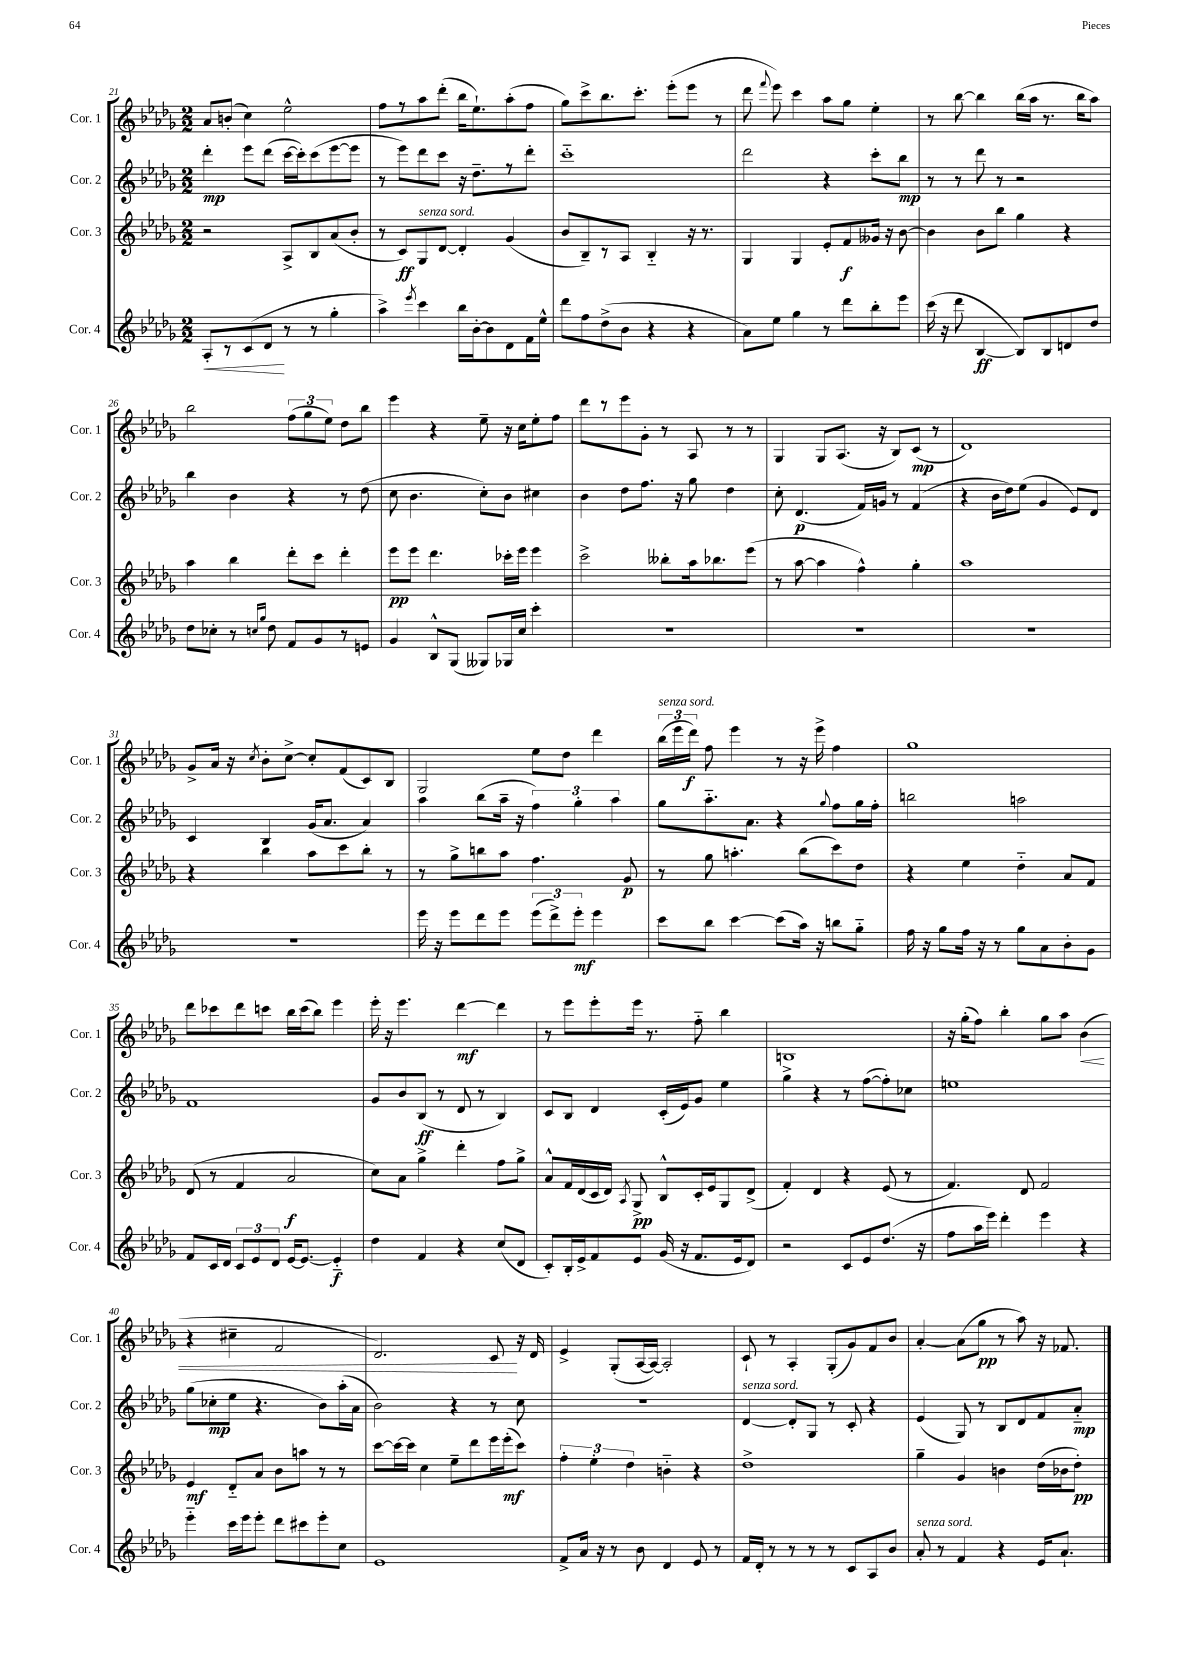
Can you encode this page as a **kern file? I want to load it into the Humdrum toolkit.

**kern	**kern	**kern	**kern
*staff4	*staff3	*staff2	*staff1
*clefG2	*clefG2	*clefG2	*clefG2
*k[b-e-a-d-g-]	*k[b-e-a-d-g-]	*k[b-e-a-d-g-]	*k[b-e-a-d-g-]
*M2/2	*M2/2	*M2/2	*M2/2
8A-'	2r	4ddd-'	8a-
8r	.	.	(8b'
(8c	.	8eee-	4cc)
8d-	.	(8ddd-	.
8r	8A-^	[16ccc	2ee-^^
.	.	16ccc'])	.
8r	8B-	(8ccc	.
4gg-'	(8a-	[8eee-	.
.	8b-'	8eee-]	.
=	=	=	=
4aa-^)	8r	8r	8ff
.	8c)	8eee-)	8r
8qeee-	.	.	.
4ccc	8G-	8ddd-	8aa-
.	[8d-	8ccc	(8ddd-'
16bb-	4d-']	16r	16bb-
[16b-'	.	8.dd-~	8.ee-`)
8b-]	.	.	.
8d-	(4g-	8r	(8aa-'
16f	.	8ddd-'	8ff
16ee-^^	.	.	.
=	=	=	=
8ddd-	8b-	1ccc'~	8gg-)
8ff	8B-~)	.	8ccc^
(8dd-^	8r	.	8.bb-
8b-	8A-	.	.
.	.	.	8.ccc'
4r	4B-'~	.	.
.	.	.	(8eee-'
4r	16r	.	8eee-
.	8.r	.	.
.	.	.	8r
=	=	=	=
8a-)	4G-	2ddd-	8ddd-
.	.	.	8qqfff
8ee-	.	.	8eee-)
4gg-	4G-	.	4ccc
8r	8e-'	4r	8aa-
8ddd-	8f	.	8gg-
8bb-'	16g--	8ccc'	4ee-'
.	16r	.	.
8eee-	[8b-	8bb-	.
=	=	=	=
(16ccc	4b-]	8r	8r
16r	.	.	.
8ddd-	.	8r	[8bb-
[4B-	8b-	8ddd-	4bb-]
.	8bb-	8r	.
8B-])	4gg-	2r	(16bb-
.	.	.	16aa-
8B-	.	.	8.r
8d	4r	.	.
.	.	.	16bb-
8dd-	.	.	8aa-)
=	=	=	=
8dd-	4aa-	4bb-	2bb-
8cc-'	.	.	.
8r	4bb-	4b-	.
16qqcc	.	.	.
16qqgg-	.	.	.
8dd-	.	.	.
8f	8ddd-'	4r	(12ff
.	.	.	12gg-
8g-	8ccc	.	.
.	.	.	12ee-)
8r	4ddd-'	8r	8dd-
8e	.	(8dd-	8bb-
=	=	=	=
4g-	8eee-	8cc	4eee-
.	8eee-	4.b-	.
8B-^^	4.ddd-	.	4r
(8G-	.	.	.
8G--)	.	8cc')	8ee-~
16G-	16ccc-'	8b-	16r
16cc	16eee-	.	16cc
4ccc'	4eee-	4cc#	8ee-'
.	.	.	8ff
=	=	=	=
1r	2ccc^	4b-	8ddd-
.	.	.	8r
.	.	8dd-	8eee-
.	.	8.ff	8g-'
.	8bb--'	.	8r
.	.	16r	.
.	16aa-	8gg-	8A-
.	8.bb-	.	.
.	.	4dd-	8r
.	(8eee-	.	8r
=	=	=	=
1r	8r	8cc'	4G-
.	[8aa-	(4.d-	.
.	4aa-]	.	8G-
.	.	.	(8.A-
.	4ff^^)	16f)	.
.	.	16g	16r
.	.	8r	8B-)
.	4gg-'	(4f	(8c
.	.	.	8r
=	=	=	=
1r	1aa-	4r	1d-)
.	.	16b-	.
.	.	16dd-)	.
.	.	(8ee-	.
.	.	4g-	.
.	.	8e-)	.
.	.	8d-	.
=	=	=	=
1r	4r	4c	8g-^
.	.	.	16a-
.	.	.	16r
.	.	.	8qcc
.	4bb-	4B-	8b-'
.	.	.	[8cc^
.	8aa-	(16g-	8cc']
.	.	8.a-	.
.	8ccc	.	(8f
.	8bb-'	4a-)	8c)
.	8r	.	8B-
=	=	=	=
16eee-	8r	4aa-	2G-
16r	.	.	.
8eee-	8gg-^	.	.
8ddd-	8bb	(8bb-	.
8eee-	8aa-	16aa-~	.
.	.	16r	.
(12eee-	4.ff	6ff)	8ee-
12ddd-^)	.	.	.
.	.	.	8dd-
12eee-'	.	6gg-'	.
4eee-	.	.	4ddd-
.	.	6aa-	.
.	8g-	.	.
=	=	=	=
8ccc	8r	8gg-	(24bb-
.	.	.	24eee-
.	.	.	24ddd-)
8bb-	8gg-	8.aa-'~	8ff
[4ccc	4.aa'	.	4eee-
.	.	8.a-	.
(8ccc]	.	4r	8r
16aa-)	(8bb-	.	16r
16r	.	.	16eee-^
.	.	8qqgg-	.
8bb	8ccc)	8ff	4ff
8gg-'~	8dd-	16gg-	.
.	.	16ff'	.
=	=	=	=
16ff	4r	2bb	1gg-
16r	.	.	.
8gg-	.	.	.
16ff	4ee-	.	.
16r	.	.	.
8r	.	.	.
8gg-	4dd-'~	2aa	.
8a-	.	.	.
8b-'	8a-	.	.
8g-	8f	.	.
=	=	=	=
8f	(8d-	1f	8ddd-
16c	8r	.	8ccc-
16d-	.	.	.
12c	4f	.	8ddd-
12e-	.	.	.
.	.	.	8ccc
12d-	.	.	.
[16e-	2a-	.	16bb-
8.e-_	.	.	(16ccc
.	.	.	8bb-)
4e-'~]	.	.	4eee-
=	=	=	=
4dd-	8cc)	8g-	16eee-'
.	.	.	16r
.	8a-	8b-	4.eee-
4f	4gg-^	(8B-	.
.	.	8r	.
4r	4ddd-'	8d-	[4ddd-
.	.	8r	.
(8cc	8ff	4B-)	4ddd-]
8d-	8gg-^	.	.
=	=	=	=
8c')	8a-^^	8c	8r
16B-'	16f	8B-	8eee-
16e-^	(16d-	.	.
8f	16c	4d-	8eee-'
.	16d-)	.	.
.	8qA-	.	.
8e-	8G-^	.	16eee-
.	.	.	8.r
(16g-	8B-^^	(16c'	.
16r	.	16e-)	.
8.f	16c'	8g-	8ff'~
.	16e-	.	.
.	8G-	4ee-	4bb-
16e-	.	.	.
8d-)	(8d-^	.	.
=	=	=	=
2r	4f')	4gg-^	1B
.	4d-	4r	.
8c	4r	8r	.
8e-	.	([8ff	.
(8.dd-	(8e-	8ff'])	.
.	8r	8cc-	.
16r	.	.	.
=	=	=	=
8ff	4.f)	1ee	16r
.	.	.	(16gg-'
16aa-	.	.	8ff)
16eee-)	.	.	.
4ddd-'	.	.	4bb-'
.	8d-	.	.
4eee-	2f	.	8gg-
.	.	.	8aa-
4r	.	.	(4b-
=	=	=	=
4eee-'~	4e-	(8gg-	4r
.	.	8cc-'	.
16ccc	8d-'~	8ee-	4cc#~
16eee-	.	.	.
8eee-'	8a-	4.r	.
8ddd-	8b-	.	2f
8ccc#	8aa	.	.
8eee-'	8r	8b-)	.
8cc	8r	(16aa-'	.
.	.	16a-	.
=	=	=	=
1e-	[8ccc	2b-)	2.d-)
.	16ccc_	.	.
.	16ccc]	.	.
.	4cc	.	.
.	8ee-~	4r	.
.	8ddd-	.	.
.	16eee-	8r	8c
.	(16eee-'	.	.
.	8ccc)	8cc	16r
.	.	.	16d-
=	=	=	=
8f^	6ff'	1r	4e-^
16a-	.	.	.
.	6ee-'	.	.
16r	.	.	.
8r	.	.	(8G-'
.	6dd-	.	.
8b-	.	.	[16A-
.	.	.	16A-_)
4d-	4b'~	.	2A-']
8e-	4r	.	.
8r	.	.	.
=	=	=	=
16f	1dd-^	[4d-	8c`
16d-'	.	.	.
8r	.	.	8r
8r	.	8d-']	4A-'
8r	.	8G-	.
8r	.	8r	(8G-'
8c	.	8c'	8g-)
8A-	.	4r	8f
8b-	.	.	8b-
=	=	=	=
8a-'	4gg-~	(4e-	[4a-'
8r	.	.	.
4f	4g-	8G-)	(8a-]
.	.	8r	8gg-
4r	4b	8B-	8r
.	.	8d-	8aa-)
16e-	(16dd-	8f	16r
8.a-`	16b-	.	8.f-
.	8dd-')	8a-'~	.
==	==	==	==
*-	*-	*-	*-
